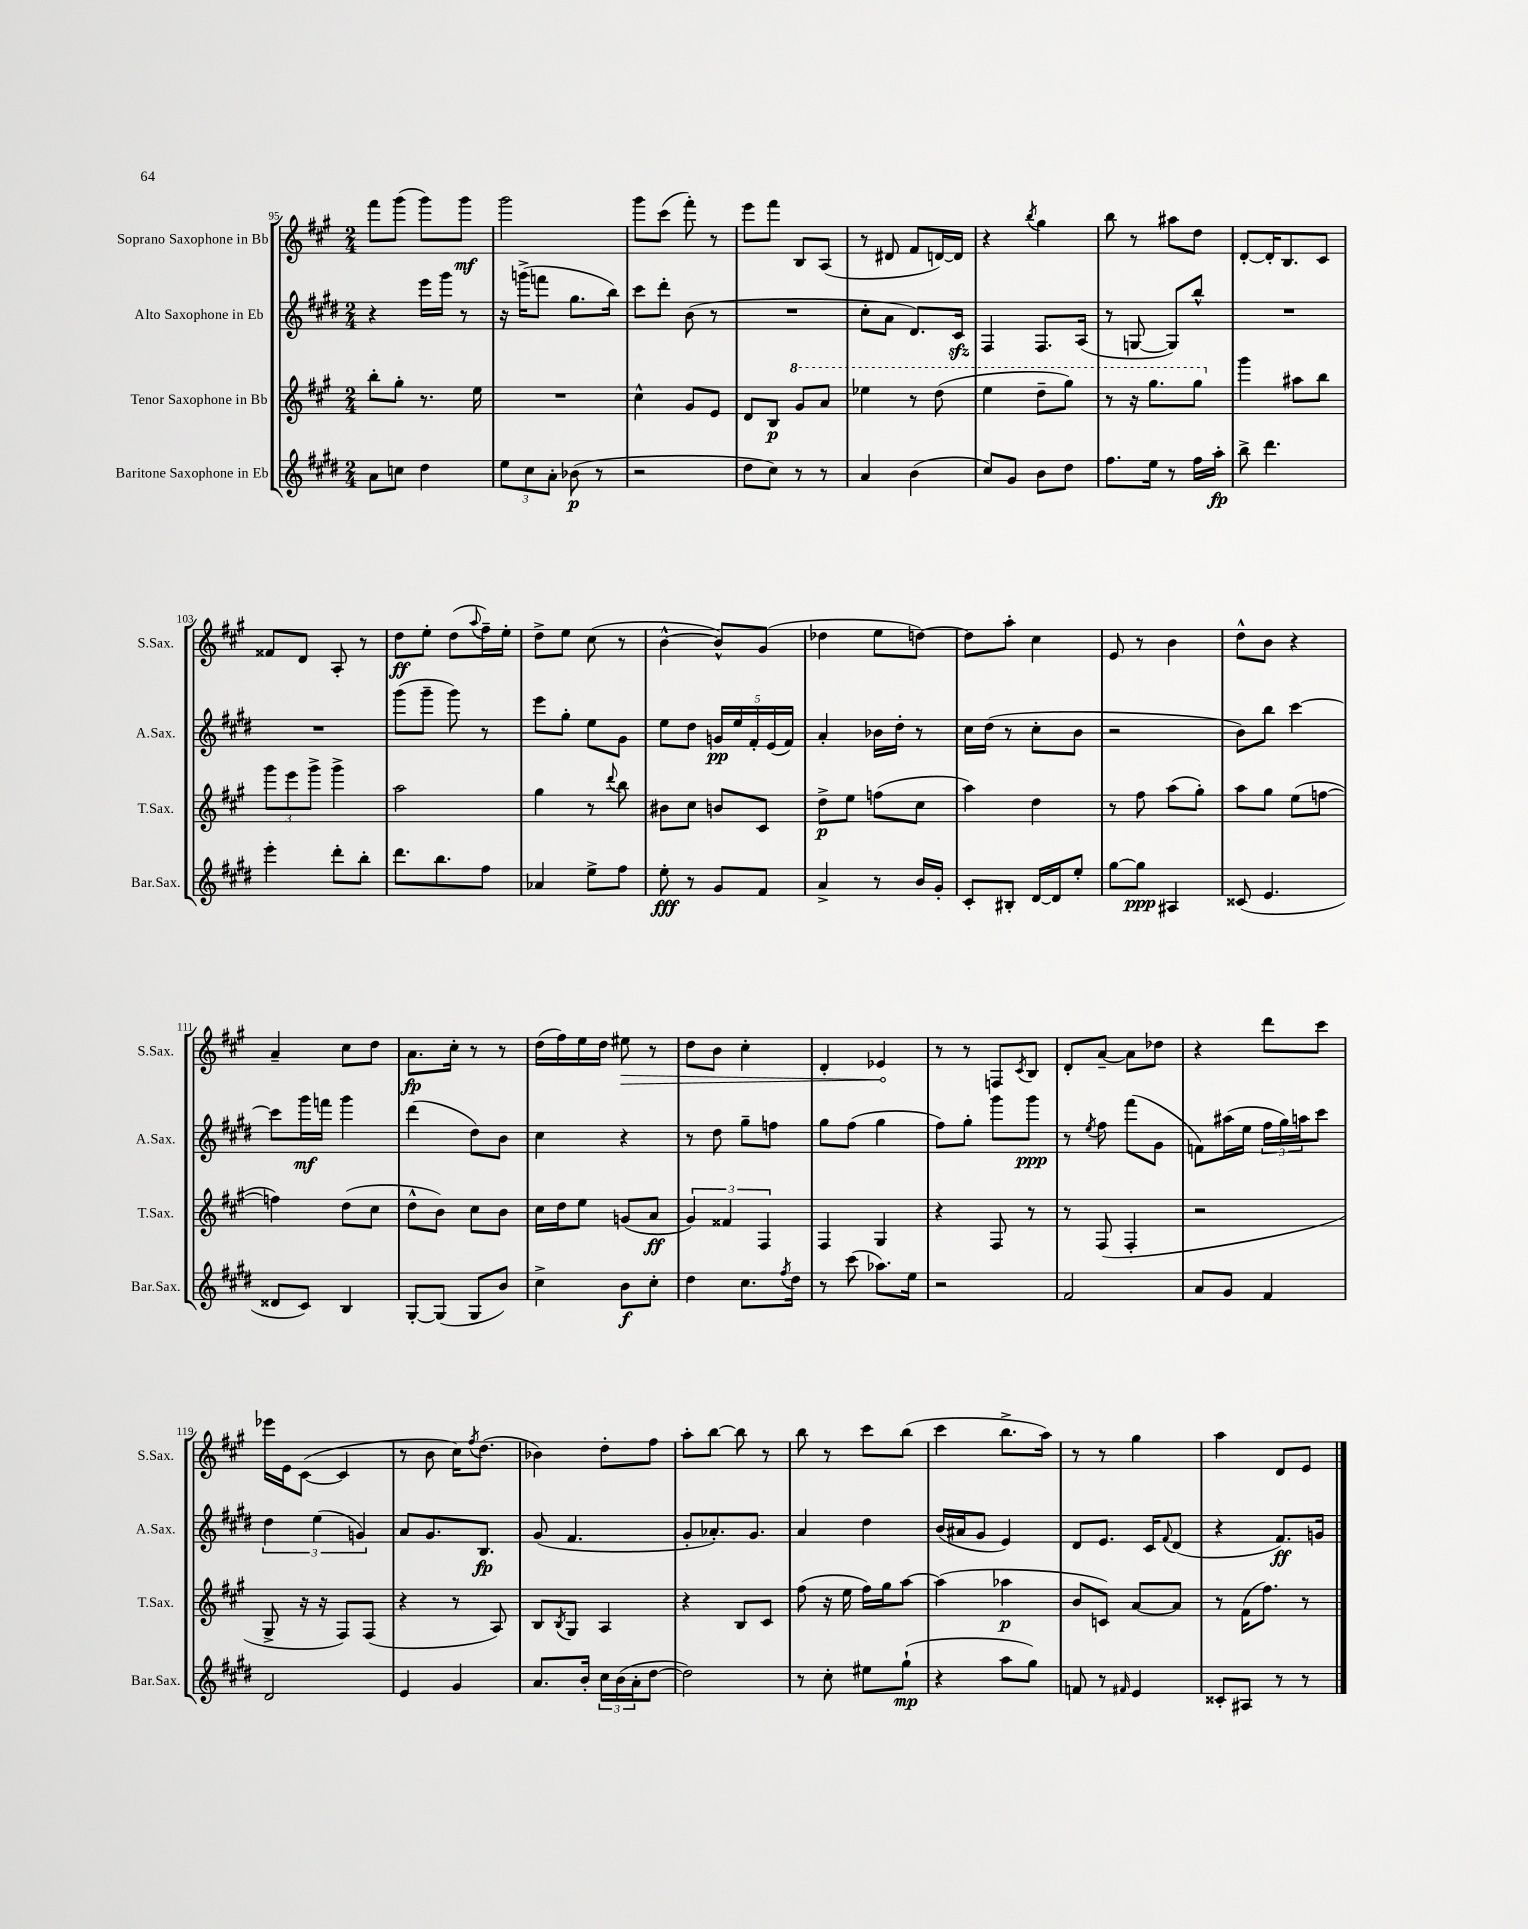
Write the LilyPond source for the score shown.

<<
\new StaffGroup <<
\new Staff = "s0" \with { instrumentName = "Soprano Saxophone in Bb" shortInstrumentName = "S.Sax." } {
    \clef treble \key a \major \numericTimeSignature \time 2/4
    fis'''8 gis'''8( gis'''8) gis'''8\mf |
    gis'''2 |
    gis'''8 cis'''8( fis'''8-.) r8 |
    e'''8 fis'''8 b8 a8( |
    r8 dis'8 fis'8 d'16~) d'16 |
    r4 \acciaccatura { b''8 } gis''4 |
    b''8 r8 ais''8 d''8 |
    d'8~-. d'16-. b8. cis'8 |
    fisis'8 d'8 a8-. r8 |
    d''8\ff e''8-. d''8( \appoggiatura { a''8 } fis''16--) e''16-. |
    d''8-> e''8 cis''8( r8 |
    b'4~-^ b'8-^) gis'8( |
    des''4 e''8 d''8~) |
    d''8 a''8-. cis''4 |
    e'8 r8 b'4 |
    d''8-^ b'8 r4 |
    a'4-- cis''8 d''8 |
    a'8.\fp cis''16-. r8 r8 |
    d''16( fis''16) e''16 d''16 \once \override Hairpin.circled-tip = ##t eis''8\> r8 |
    d''8 b'8 cis''4-. |
    d'4-. ees'4\! |
    r8 r8 f8 \acciaccatura { cis'8 } b8 |
    d'8-. a'8~-- a'8 des''8 |
    r4 d'''8 cis'''8 |
    ees'''16 e'16 cis'8~( cis'4 |
    r8 b'8 cis''16) \acciaccatura { fis''8 } d''8.( |
    bes'4) d''8-. fis''8 |
    a''8-. b''8~ b''8 r8 |
    b''8 r8 cis'''8 b''8( |
    cis'''4 b''8.-> a''16) |
    r8 r8 gis''4 |
    a''4 d'8 e'8 \bar "|." |
}
\new Staff = "s1" \with { instrumentName = "Alto Saxophone in Eb" shortInstrumentName = "A.Sax." } {
    \clef treble \key e \major \numericTimeSignature \time 2/4
    r4 e'''16 gis'''16 r8 |
    r16 g'''16->( f'''8 gis''8. b''16) |
    cis'''8 dis'''8-. b'8( r8 |
    R2 |
    cis''8-. a'8 dis'8.) cis'16\sfz |
    fis4 fis8. a16( |
    r8 g8~ g8) b''8-^ |
    R2 |
    R2 |
    gis'''8( gis'''8-- gis'''8) r8 |
    e'''8 gis''8-. e''8 gis'8 |
    e''8 dis''8 \tuplet 5/4 { g'16\pp e''16 fis'16-. e'16( fis'16) } |
    a'4-. bes'16 dis''16-. r8 |
    cis''16 dis''16( r8 cis''8-. b'8 |
    r2 |
    b'8) b''8 cis'''4~ |
    cis'''8 gis'''16\mf f'''16 gis'''4 |
    dis'''4( dis''8) b'8 |
    cis''4 r4 |
    r8 dis''8 gis''8-- f''8 |
    gis''8 fis''8( gis''4 |
    fis''8) gis''8-. gis'''8 gis'''8\ppp |
    r8 \acciaccatura { e''8 } fis''8 fis'''8( gis'8 |
    f'8) ais''16( e''16 \tuplet 3/2 { fis''16 gis''16) a''16 } cis'''8 |
    \tuplet 3/2 { dis''4 e''4( g'4) } |
    a'8 gis'8. b8.\fp |
    gis'8( fis'4. |
    gis'8-. aes'8.-.) gis'8. |
    a'4 dis''4 |
    b'16( ais'16 gis'8 e'4) |
    dis'8 e'8. cis'16 \appoggiatura { fis'8 } dis'8( |
    r4 fis'8.\ff) g'16 \bar "|." |
}
\new Staff = "s2" \with { instrumentName = "Tenor Saxophone in Bb" shortInstrumentName = "T.Sax." } {
    \clef treble \key a \major \numericTimeSignature \time 2/4
    b''8-. gis''8-. r8. e''16 |
    R2 |
    cis''4-^ gis'8 e'8 |
    d'8 b8\p \ottava #1 gis''8 a''8 |
    ees'''4 r8 d'''8( |
    e'''4 d'''8-- gis'''8) |
    r8 r16 gis'''8. gis'''8 \ottava #0 |
    gis'''4 ais''8 b''8 |
    \tuplet 3/2 { gis'''8 e'''8 gis'''8-> } gis'''4-> |
    a''2 |
    gis''4 r8 \appoggiatura { d'''8 } b''8 |
    bis'8 cis''8 b'8 cis'8 |
    d''8->\p e''8 f''8( cis''8 |
    a''4) d''4 |
    r8 fis''8 a''8( gis''8-.) |
    a''8 gis''8 e''8( f''8~ |
    f''4) d''8( cis''8 |
    d''8-^ b'8) cis''8 b'8 |
    cis''16 d''16 e''8 g'8( a'8\ff |
    \tuplet 3/2 { gis'4) fisis'4 fis4 } |
    fis4 gis4 |
    r4 fis8 r8 |
    r8 fis8( fis4-. |
    r2 |
    gis8-> r16 r16 fis8) fis8( |
    r4 r8 a8) |
    b8 \acciaccatura { b8 } gis8 a4 |
    r4 b8 cis'8 |
    fis''8( r16 e''16 fis''16) gis''16 a''8~ |
    a''4( aes''4\p |
    b'8 c'8) a'8~ a'8 |
    r8 fis'16( fis''8.) r8 \bar "|." |
}
\new Staff = "s3" \with { instrumentName = "Baritone Saxophone in Eb" shortInstrumentName = "Bar.Sax." } {
    \clef treble \key e \major \numericTimeSignature \time 2/4
    a'8 c''8 dis''4 |
    \tuplet 3/2 { e''8 cis''8 a'8-. } bes'8\p( r8 |
    r2 |
    dis''8 cis''8) r8 r8 |
    a'4 b'4( |
    cis''8) gis'8 b'8 dis''8 |
    fis''8. e''16 r8 fis''16 a''16-.\fp |
    b''8-> dis'''4. |
    e'''4-. dis'''8-. b''8-. |
    dis'''8. b''8. fis''8 |
    aes'4 e''8-> fis''8 |
    e''8-.\fff r8 gis'8 fis'8 |
    a'4-> r8 b'16 gis'16-. |
    cis'8-. bis8-. dis'16~ dis'16 e''8-. |
    gis''8~ gis''8\ppp ais4 |
    cisis'8( e'4. |
    disis'8 cis'8) b4 |
    gis8~-. gis8( gis8 b'8) |
    cis''4-> b'8\f cis''8-. |
    dis''4 cis''8. \acciaccatura { fis''8 } dis''16 |
    r8 cis'''8( aes''8.) e''16 |
    r2 |
    fis'2 |
    a'8 gis'8 fis'4 |
    dis'2 |
    e'4 gis'4 |
    a'8. b'16-. \tuplet 3/2 { cis''16 b'16( a'16-. } dis''8~ |
    dis''2) |
    r8 cis''8-. eis''8 gis''8-!\mp( |
    r4 a''8 gis''8) |
    f'8 r8 \grace { fis'16 } e'4 |
    cisis'8-. ais8 r8 r8 \bar "|." |
}
>>
>>
\layout { \context { \Score currentBarNumber = #95 } }
